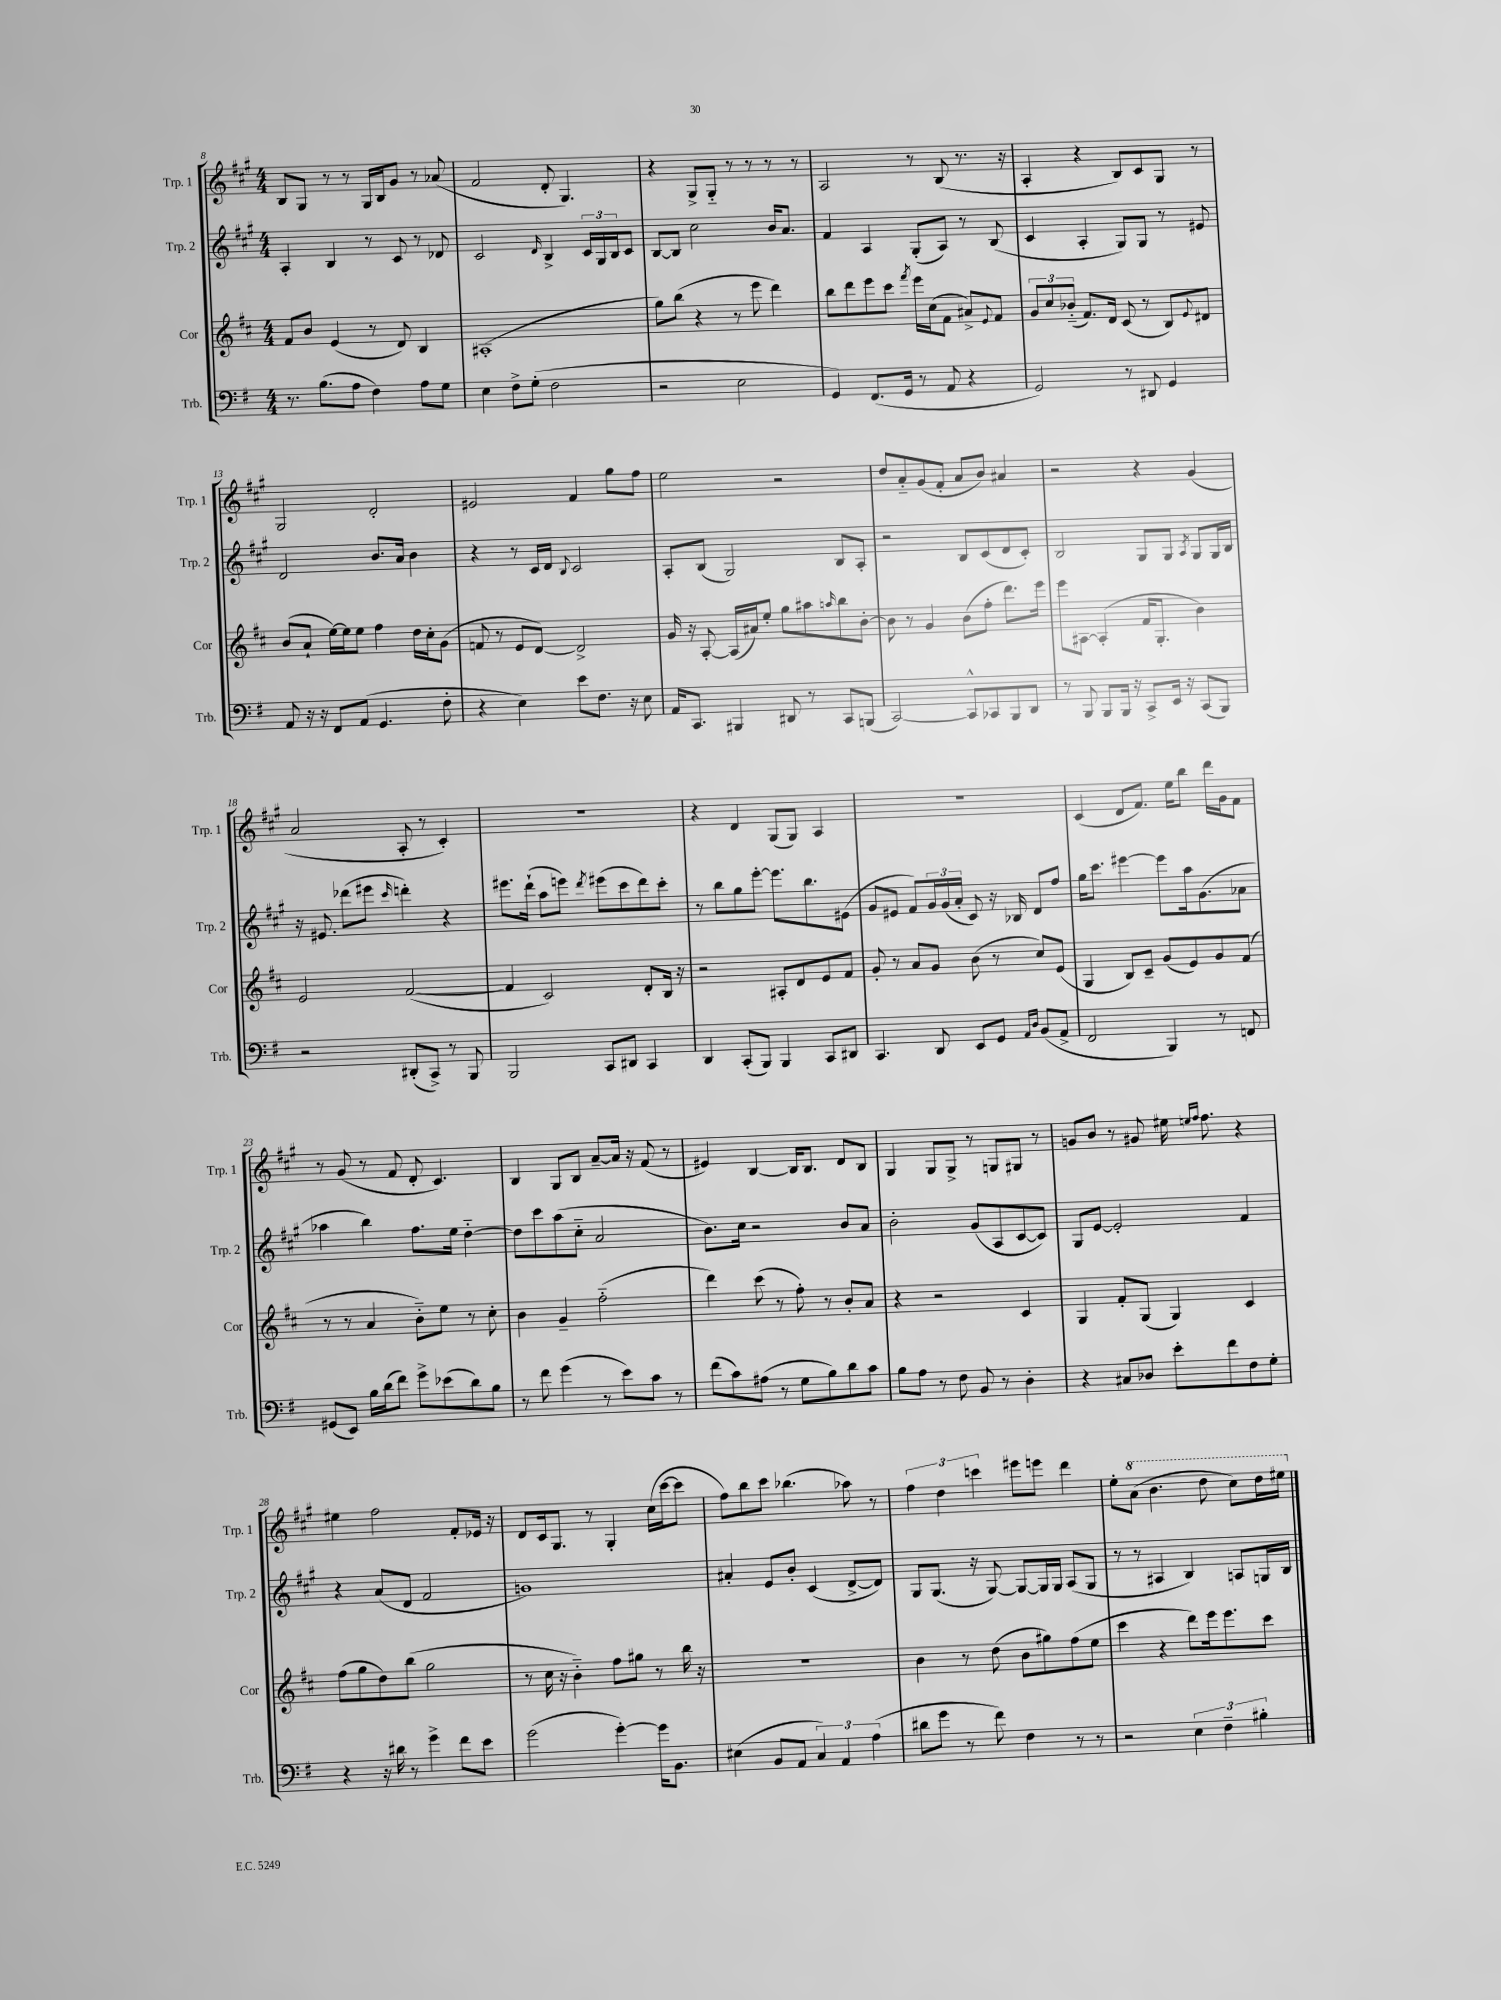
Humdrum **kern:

**kern	**kern	**kern	**kern
*staff4	*staff3	*staff2	*staff1
*clefF4	*clefG2	*clefG2	*clefG2
*k[f#]	*k[f#c#]	*k[f#c#g#]	*k[f#c#g#]
*M4/4	*M4/4	*M4/4	*M4/4
8.r	8f#	4A'	8B
.	8b	.	8G#
(8.B	.	.	.
.	(4e	4B	8r
8A	.	.	8r
4F#)	8r	8r	16G#
.	.	.	16B
.	8d)	8c#	8g#
8A	4B	8r	8r
8G	.	8d-	(8a-
=	=	=	=
4E	(1A#'	2c#	2f#
8F#^	.	.	.
(8G'	.	.	.
.	.	16qqd	.
2F#	.	4B^	8d'
.	.	.	4.G#)
.	.	24c#	.
.	.	24G#	.
.	.	24B	.
.	.	8c#	.
=	=	=	=
2r	8gg)	[8B	4r
.	(8bb	8B]	.
.	4r	2cc#	8G#^
.	.	.	8G#'~
2E	8r	.	8r
.	8eee	.	8r
.	4ddd)	16b	8r
.	.	8.a	.
.	.	.	8r
=	=	=	=
4GG)	8bb	4f#	2A
.	8ddd	.	.
(8.FF#	8eee	4A	.
.	8ccc#	.	.
16GG	.	.	.
.	8qfff#	.	.
8r	16eee	(8G#'	8r
.	(16cc#	.	.
8AA	8f#	8A)	(8B
4r	8a#^)	8r	8.r
.	8qqe	.	.
.	8f#	(8B	.
.	.	.	16r
=	=	=	=
2GG)	12g	4c#	4A'
.	12cc#	.	.
.	(12b-'~	.	.
.	8.f#)	4A'	4r
.	16d	.	.
8r	(8c#	8G#)	8B)
8DD#	8r	8G#	8c#
4GG	8B)	8r	8G#
.	8qqe	.	.
.	8d#	8e#	8r
=	=	=	=
8AA	(8b	2d	2G#
16r	8a`	.	.
16r	.	.	.
8FF#	[16ee)	.	.
.	16ee]	.	.
(8AA	8ee	.	.
4.GG	4ff#	8.b	2d'
.	.	16a	.
.	16dd	4b	.
.	16cc#'	.	.
8F#'	(8g	.	.
=	=	=	=
4r	8f	4r	2e#
.	8r	.	.
4E)	8e	8r	.
.	[8d)	16c#	.
.	.	16d	.
.	.	8qqB	.
8e	2d^]	2c#	4f#
8.F#	.	.	.
.	.	.	8gg#
16r	.	.	.
8E	.	.	8ff#
=	=	=	=
16AA	16g	8A'	2ee
8.CC	16r	.	.
.	[8A'	(8B	.
4BBB#	(16A]	2G#)	.
.	16a#)	.	.
.	8ee'	.	.
8DD#	8gg	.	2r
8r	8aa#	.	.
.	16qqaa	.	.
8CC	8bb	8B	.
(8BBB	[8b'	8A'	.
=	=	=	=
[2CC)	8b]	2r	8dd
.	8r	.	8a'~
.	4g	.	(8g#
.	.	.	8f#'
8CC^^]	(8b	8B	8a
8CC-	8ff#'	(8c#	8b)
8BBB	8.ddd)	8d	4a#
8DD	.	8c#')	.
.	16eee	.	.
=	=	=	=
8r	8eee	2B	2r
8BBB	[8A#	.	.
8BBB	(4A#']	.	.
16BBB	.	.	.
16r	.	.	.
8CC^	16f#	8G#	4r
.	8.G'	.	.
16EE	.	8G#	.
16r	.	.	.
.	.	8qA	.
(8CC	4b)	8G#	(4g#
8BBB)	.	16G#	.
.	.	16B	.
=	=	=	=
2r	2e	16r	2a
.	.	8.e#	.
.	.	(8ddd-	.
.	.	8eee#	.
.	.	16qqccc#	.
(8DD#'	([2f#	4ddd')	8A'
8CC^)	.	.	8r
8r	.	4r	4c#')
8BBB	.	.	.
=	=	=	=
2BBB	4f#]	8.eee#	1r
.	.	(16ddd`	.
.	2c#)	8aa	.
.	.	8eee)	.
.	.	8qddd	.
8CC	.	(8eee#	.
8DD#	.	8ccc#	.
4CC	8d'	8ddd)	.
.	16B	8ccc#'	.
.	16r	.	.
=	=	=	=
4DD	2r	8r	4r
.	.	8bb	.
(8CC'	.	8gg#	4d
8BBB)	.	[8eee'	.
4BBB	8A#'	8.eee]	(8G#
.	8d	.	8G#)
.	.	8.bb	.
8CC	8e	.	4A
8DD#	8f#	(8e#	.
=	=	=	=
4.CC	8g'	8g#	1r
.	8r	8e#	.
.	8a	8f#)	.
8DD	8g	24g#	.
.	.	(24g#	.
.	.	24a'	.
8EE	(8b	8c#)	.
8GG	8r	16r	.
.	.	16B-	.
16qqAA	.	.	.
16qqD	.	.	.
(8BB	8cc#)	8d	.
8AA^	(8e	8ff#	.
=	=	=	=
2FF#	4G	16gg#	(4c#
.	.	8.ccc#	.
.	8B)	[4eee#	8d
.	8c#~	.	8.f#)
4BBB)	(8g	8eee#]	.
.	.	.	16ee
.	8e)	16aa	8bb
.	.	(8.g#	.
8r	8g	.	16ddd
.	.	.	16g#
8FF	(8f#	8a-	8f#
=	=	=	=
(8GG#	8r	4aa-	8r
8EE)	8r	.	(8g#
16B	4a	4bb)	8r
(16d	.	.	.
8f#)	.	.	8f#
8g^	8b'~)	8.ff#	8d'
(8e-	8ee	.	4.c#)
.	.	16ee	.
8d)	8r	[4dd'~	.
8B	8cc#'	.	.
=	=	=	=
8r	4b	8dd]	4B
8f#	.	8ccc#	.
(4g	4g~	(8aa	8G#
.	.	8cc#'~	8B
8r	(2ff#'~	2a	[8a~
8e)	.	.	16a]
.	.	.	16r
8c	.	.	(8f#
8r	.	.	8r
=	=	=	=
(8f#	4ddd)	8.b)	4e#)
8c)	.	.	.
.	.	16cc#	.
(8A#	(8ccc#	2r	[4B
8r	8r	.	.
8G	8ff#')	.	16B]
.	.	.	8.B
8B)	8r	.	.
8d	8b'	8b	8d
8c	8a	8a	8B
=	=	=	=
8B	4r	2b'	4G#
8A	.	.	.
8r	2r	.	8G#
8F#	.	.	8G#^
8BB	.	(8g#	8r
8r	.	8A	8G
4D'	4c#	[8c#	8G#
.	.	8c#])	8r
=	=	=	=
4r	4G	8G#	8g
.	.	[8e	8b
8C#	8f#'	2e']	8r
8D-	(8G	.	8g#
8e'	4G)	.	16ee#
.	.	.	16qqee
.	.	.	16qqff#
.	.	.	8.ff#
8f#	.	.	.
8F#	4c#	4f#	4r
8G'	.	.	.
=	=	=	=
4r	(8ff#	4r	4ee#
.	8gg	.	.
16r	8dd)	(8a	2ff#
16d#	.	.	.
8r	(8bb	8d	.
4g^	2gg	2f#	.
8f#	.	.	8f#'
8e	.	.	16e-
.	.	.	16r
=	=	=	=
(2g	8r	1g)	8d
.	16cc#	.	16c#
.	16r	.	8.G#
.	4b'~)	.	.
.	.	.	8r
[4g')	8ff#	.	4G#'
.	8gg#	.	.
16g]	8r	.	(16cc#
8.BB	.	.	[16ccc#
.	16bb	.	8ccc#]
.	16r	.	.
=	=	=	=
(4E#	1r	4a#'	8ff#)
.	.	.	8bb
8BB	.	8e	8ccc#
8AA	.	8b'	(4.bb-
6C)	.	(4c#	.
6AA	.	.	.
.	.	[8d^	8aa-)
(6A	.	.	.
.	.	8d])	8r
=	=	=	=
8d#	4b	8G#	6ff#
8g	.	(8.G#	.
.	.	.	6dd
8r	8r	.	.
.	.	16r	.
.	.	.	6ccc
8f#)	(8dd	[8G#)	.
4F#	8b	8G#_	8eee#
.	8gg#)	16G#]	8eee
.	.	16G#	.
8r	(8ff#	(8A	4ddd
8r	8ee	8G#	.
=	=	=	=
2r	4ccc#	8r	8ee'
.	.	8r	(8aa
.	4r	4A#	4.bb
6E	8ddd)	4B)	.
.	16eee	.	8ddd
6F#~	.	.	.
.	8.eee	.	.
.	.	8A	8ccc#)
6B#'	.	.	.
.	8ccc#	16G	16ddd
.	.	16B	16eee#
==	==	==	==
*-	*-	*-	*-
